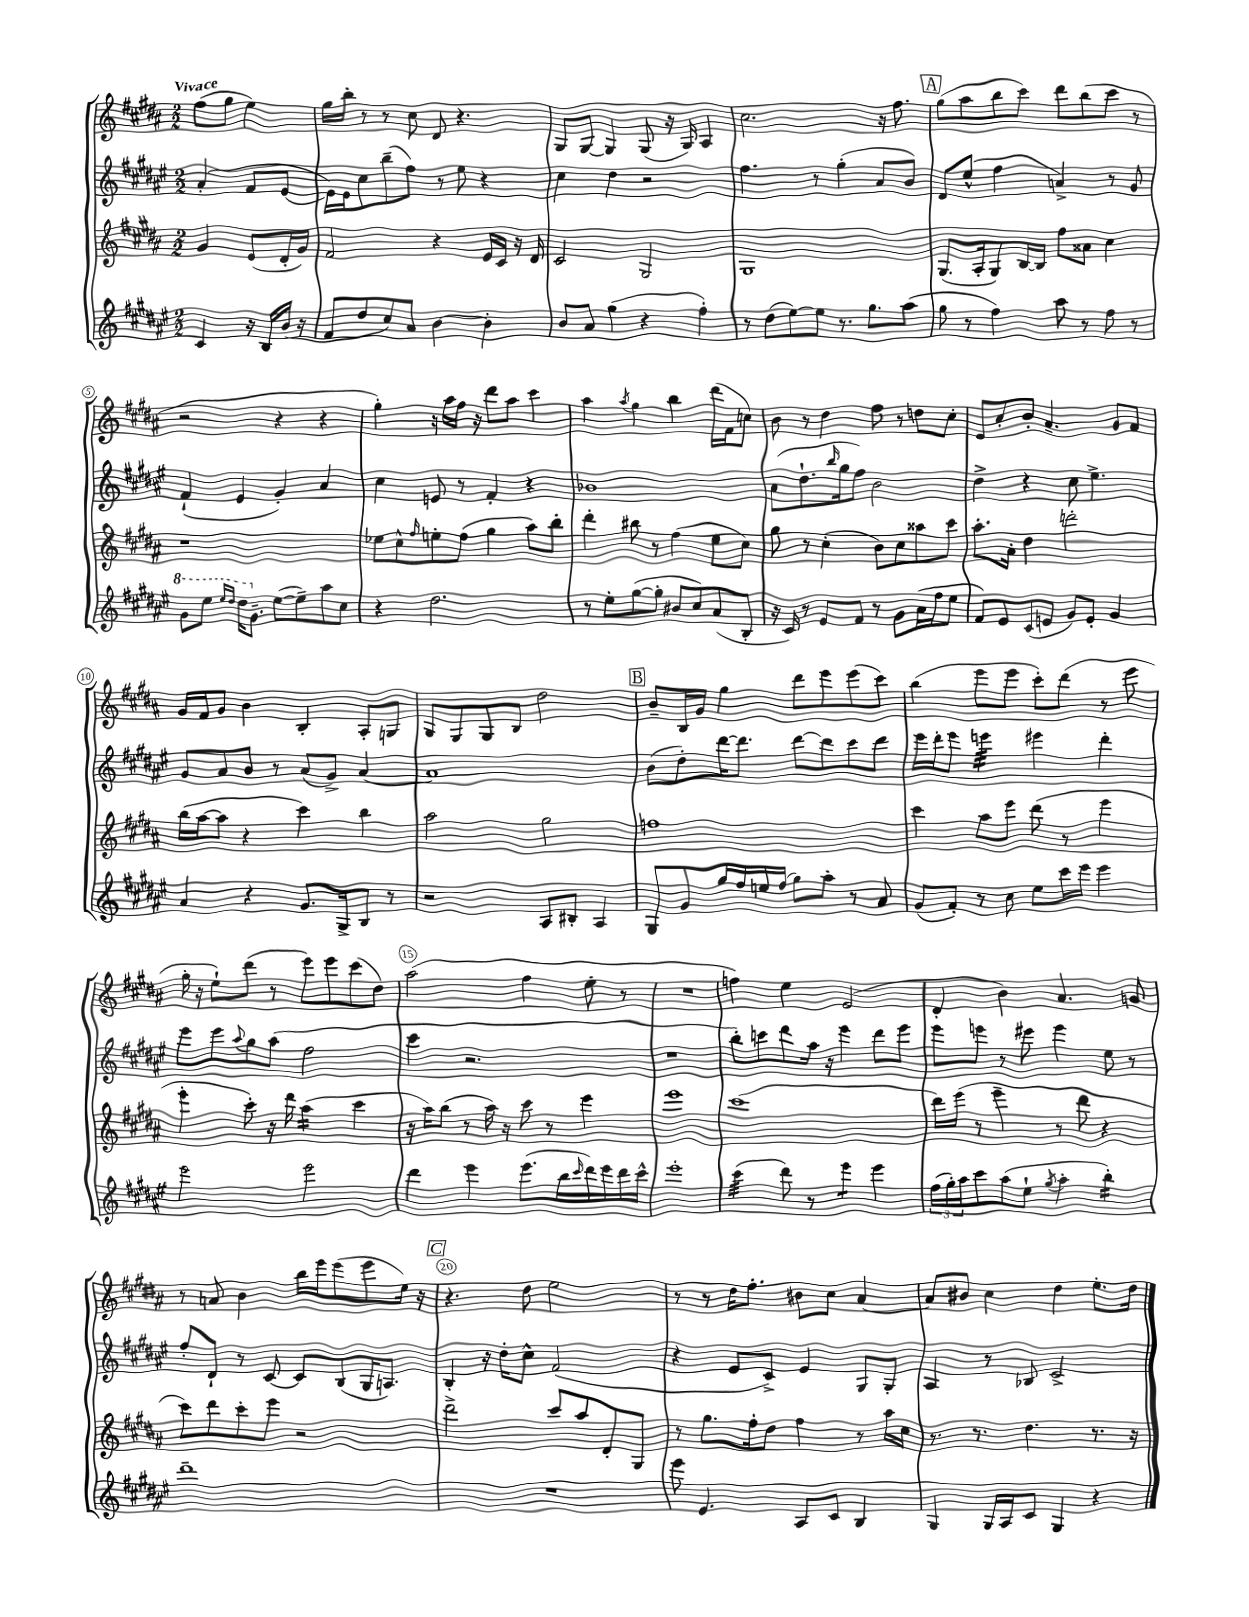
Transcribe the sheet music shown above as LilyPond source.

<<
\new StaffGroup <<
\new Staff = "s0" {
    \clef treble \key b \major \numericTimeSignature \time 2/2 \partial 2 \tempo "Vivace"
    fis''8( gis''8 e''4) |
    gis''16 b''16-. r8 r8 cis''8 dis'8 r4. |
    gis8 gis8~ gis4 gis8( r16 gis16) ais4 |
    cis''2. r16 fis''8. |
    \mark \markup { \box "A" } gis''8( ais''8 b''8 cis'''8) dis'''8 b''8( cis'''8 r8 |
    r2 r4 r4 |
    gis''4-.) r16 ais''16 fis''16 r16 dis'''8 ais''8 cis'''4 |
    ais''4 \acciaccatura { ais''8 } gis''4 b''4 dis'''16( fis'16 c''8) |
    b'8 r8 dis''4 fis''8 r8 d''8 cis''8-. |
    e'8 cis''8-. b'8-. ais'4.-- gis'8 fis'8 |
    gis'16 fis'16 gis'8 b'4 b4-. ais8-. g8 |
    gis8 gis8 gis8 b8 dis''2 |
    \mark \markup { \box "B" } b'8-- b16 gis'16 gis''4 dis'''8 e'''8 e'''8( cis'''8) |
    b''4( e'''8 e'''8 cis'''8-.) dis'''8( r8 e'''8 |
    gis''16-. r16 e''8-!) dis'''8( r8 e'''8) e'''8 cis'''8( dis''8) |
    ais''2( fis''4 e''8-. r8 |
    R1 |
    f''4) e''4 e'2( |
    dis'4-. b'4) ais'4. g'8 |
    r8 a'8 b'4 b''16 e'''16 e'''8( e'''8 e''16) r16 |
    \mark \markup { \box "C" } r4. dis''8 e''2 |
    r8 r8 dis''16 fis''8.-. bis'8 cis''8 ais'4~ |
    ais'8 bis'8 cis''4 dis''4 e''8.-. dis''16 \bar "|." |
}
\new Staff = "s1" {
    \clef treble \key fis \major \numericTimeSignature \time 2/2 \partial 2
    ais'4-.( fis'8 eis'8~ |
    eis'16) eis'16 cis''8 b''8--( fis''8) r8 eis''8 r4 |
    cis''4 dis''4 r2 |
    fis''4. r8 gis''4-.( ais'8 b'8) |
    \mark \markup { \box "A" } dis'8 eis''8-^( fis''4 a'4->) r8 gis'8 |
    fis'4-!( eis'4 gis'4-.) ais'4 |
    cis''4 e'8 r8 fis'4-. r4 |
    bes'1 |
    ais'8( dis''8.-! \grace { b''16 } gis''16 fis''8) b'2 |
    dis''4-> r4 cis''8 eis''4.-> |
    gis'8 ais'8 b'8 r8 ais'8( gis'8->) ais'4~ |
    ais'1 |
    \mark \markup { \box "B" } b'8( dis''8-.) dis'''16~ dis'''8. dis'''8~ dis'''8 cis'''8 dis'''8 |
    eis'''16 dis'''16-. eis'''8 e'''4:32 eis'''4 dis'''4-. |
    eis'''8 eis'''8 \appoggiatura { ais''8 } gis''8 ais''8( fis''2 |
    cis'''4 r2. |
    r1 |
    b''8-.) c'''8 dis'''8 ais''16 r16 eis'''4 dis'''8 eis'''8 |
    eis'''8 e'''8 r8 eis'''8 eis'''4 eis''8 r8 |
    fis''8-. dis'8-! r8 cis'8~ cis'8 b8( gis16 a8.) |
    \mark \markup { \box "C" } b4-. r16 dis''16-. cis''8-^ fis'2( |
    r4 eis'8 cis'8->) eis'4 gis8 gis8-. |
    ais4 r8 bes8 cis'2-> \bar "|." |
}
\new Staff = "s2" {
    \clef treble \key b \major \numericTimeSignature \time 2/2 \partial 2
    gis'4 e'8( dis'16-. gis'16) |
    fis'2 r4 e'16 cis'16 r16 dis'16 |
    cis'2 gis2 |
    gis1 |
    \mark \markup { \box "A" } gis8.( ais16-. gis8) b16~ b16 fis''8 aisis'8 cis''4 |
    r1 |
    ees''8 cis''8-^ \grace { fis''16 } e''8-. fis''8( gis''4 ais''8) b''8-. |
    dis'''4-. bis''8 r8 fis''4( e''8 cis''8) |
    gis''8 r8 cis''4-.( b'8) cis''8 aisis''8 cis'''8 |
    ais''8.-. ais'16-. dis''4 d'''2-. |
    b''16( ais''16~ ais''8 r4 cis'''4) b''4 |
    ais''2 gis''2 |
    \mark \markup { \box "B" } f''1 |
    cis'''4 ais''8 e'''8 dis'''8( r8 e'''4 |
    e'''4-. cis'''8-.) r16 dis'''16 ais''4:16( cis'''4 |
    r16 ais''16) b''8( r8 ais''16) r16 cis'''8 r8 e'''4 |
    e'''1 |
    cis'''1( |
    dis'''16) e'''16( r8 e'''4-- r8 dis'''8 r4 |
    cis'''8) dis'''8 cis'''8-. e'''8 r2 |
    \mark \markup { \box "C" } dis'''2-> cis'''8 ais''8 dis'8-. gis8 |
    r8 gis''8. fis''16-. dis''8 fis''4 r8 ais''16 cis''16 |
    r8. r8. dis''4. r8. r16 \bar "|." |
}
\new Staff = "s3" {
    \clef treble \key fis \major \numericTimeSignature \time 2/2 \partial 2
    cis'4 r16 b16 b'16( r16 |
    fis'8 dis''8 cis''8) ais'8 b'4~ b'4-. |
    b'8 ais'8 gis''4( r4 fis''4-.) |
    r8 dis''8( eis''8~) eis''8 r8. gis''8. ais''8( |
    \mark \markup { \box "A" } gis''8 r8 fis''4) ais''8 r8 fis''8 r8 |
    \ottava #1 gis''8 eis'''8 \grace { eis'''16 dis'''16 } dis'''16 \ottava #0 gis'8.-- eis''8~( eis''8--) ais''8 cis''8 |
    r4 dis''2. |
    r8 eis''8-. gis''8~( gis''8-. bis'8 cis''8) ais'8( b8-. |
    r16 cis'16) r8 eis'8 fis'8 r8 gis'8 ais'16( fis''16 eis''8 |
    fis'8) eis'8 cis'8( e'8 gis'8) e'8-. gis'4 |
    ais'4 r4 gis'8. gis16-> b8 r8 |
    r2 ais8 bis8-. ais4 |
    \mark \markup { \box "B" } gis8 gis'8 gis''16 fis''16 e''16 fis''16( gis''8) ais''8-. r8 ais'8 |
    gis'8( fis'8-.) r8 cis''8 eis''8 cis'''16 eis'''16 eis'''4 |
    eis'''2 eis'''2 |
    dis'''4 eis'''4 eis'''8.( b''16 \grace { cis'''16 } dis'''16) eis'''16 dis'''16 cis'''16-^ |
    eis'''1-. |
    cis'''4:32( dis'''8) r8 eis'''4:8 eis'''4 |
    \tuplet 3/2 { fis''16( gis''16-.) ais''16 } cis'''8 ais''8( eis''8-! \acciaccatura { gis''8 } ais''4-. b''4:16-.) |
    dis'''1-- |
    \mark \markup { \box "C" } R1 |
    eis'''8 eis'4. ais8 cis'8 b4 |
    gis4 gis16 ais16 cis'8 gis4 r4 \bar "|." |
}
>>
>>
\layout { \context { \Score \override BarNumber.break-visibility = ##(#f #t #t) barNumberVisibility = #(every-nth-bar-number-visible 5) \override BarNumber.stencil = #(make-stencil-circler 0.1 0.3 ly:text-interface::print) } }
